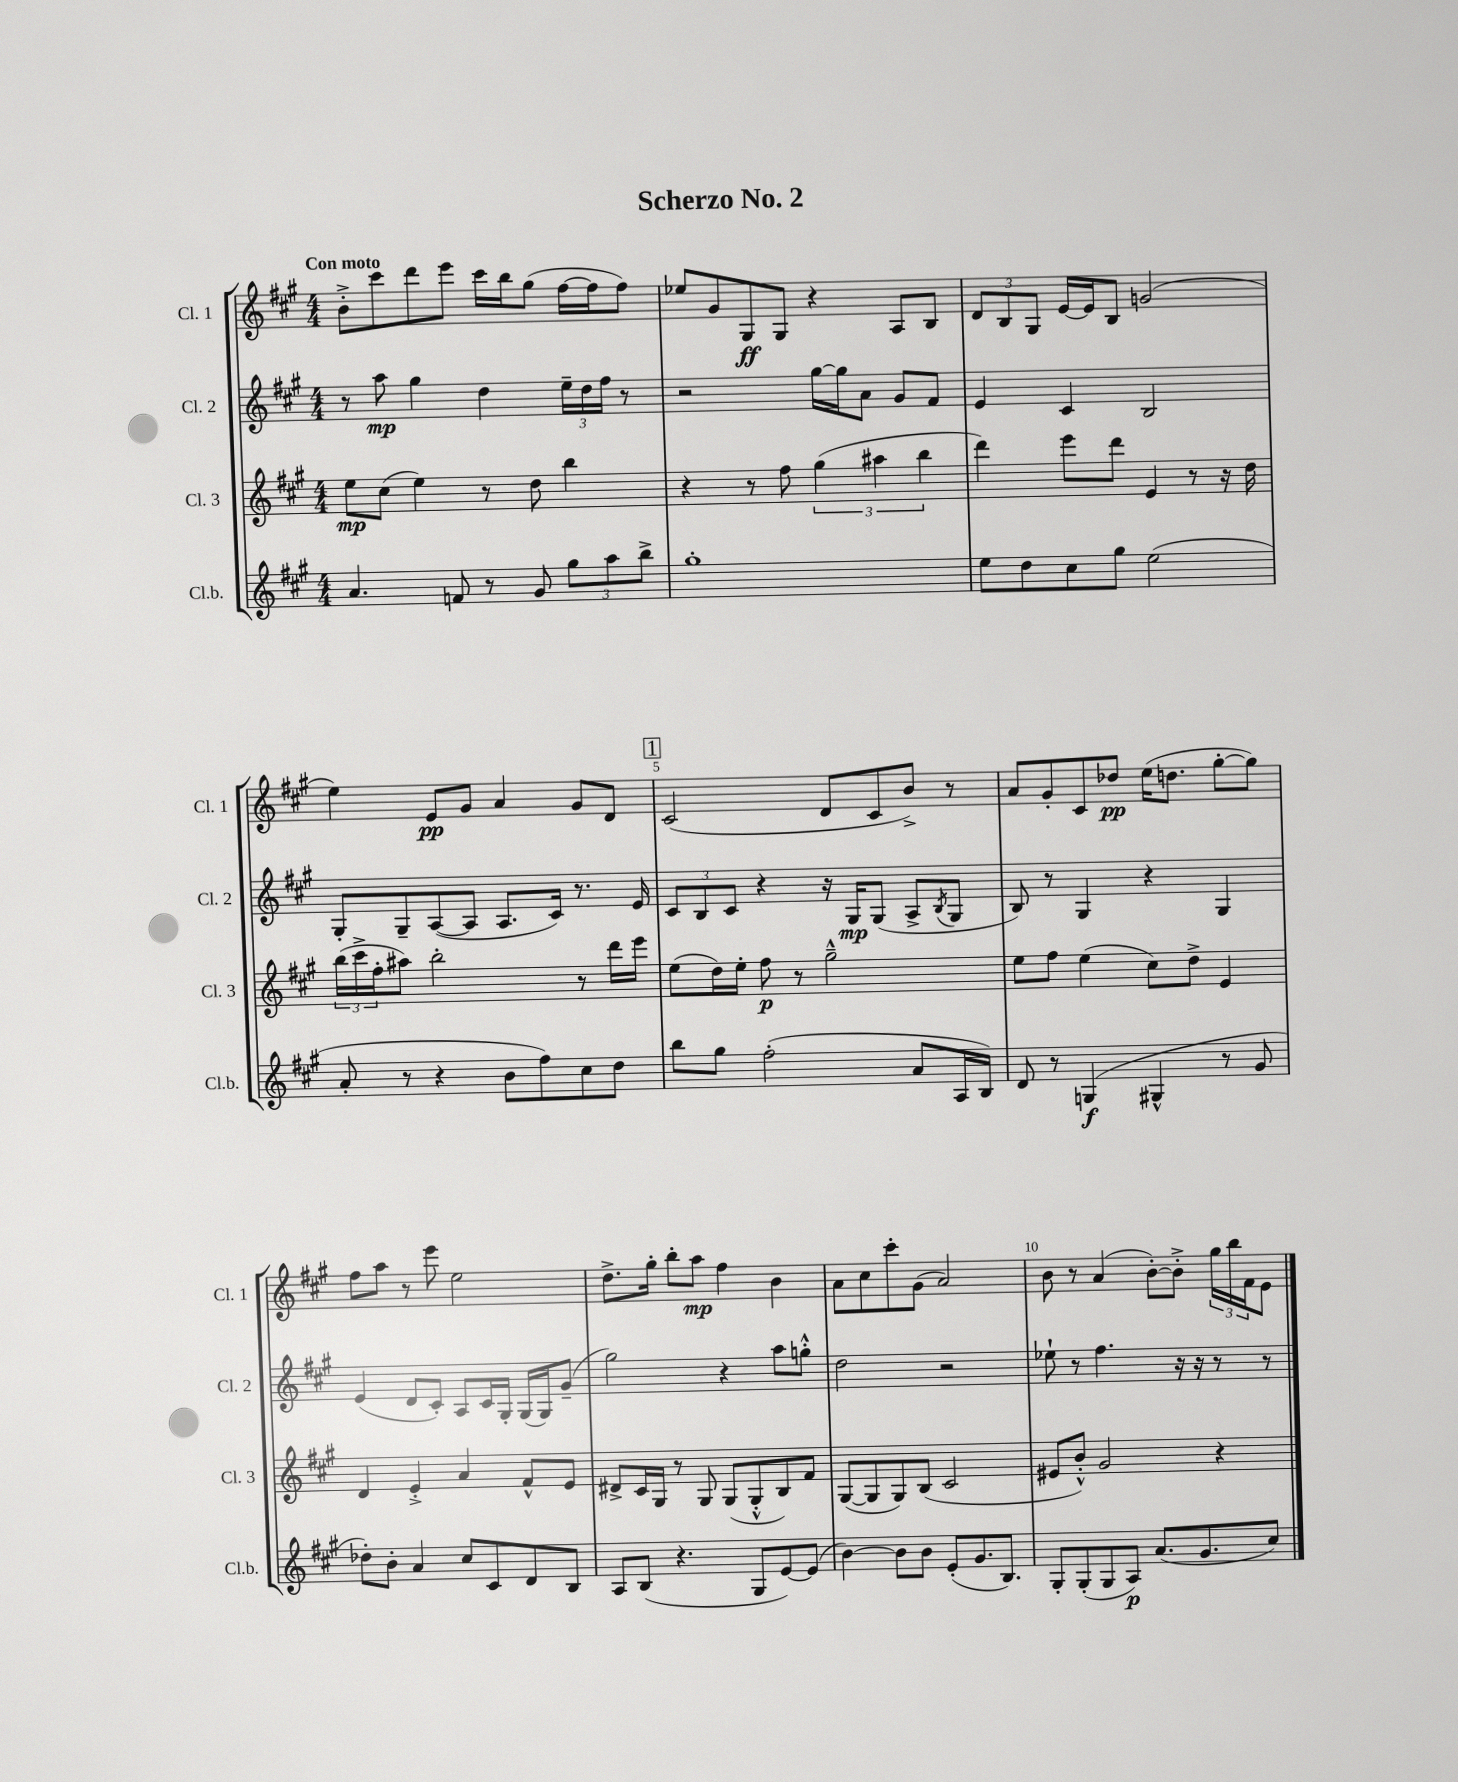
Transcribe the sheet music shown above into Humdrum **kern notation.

**kern	**kern	**kern	**kern
*staff4	*staff3	*staff2	*staff1
*clefG2	*clefG2	*clefG2	*clefG2
*k[f#c#g#]	*k[f#c#g#]	*k[f#c#g#]	*k[f#c#g#]
*M4/4	*M4/4	*M4/4	*M4/4
4.a	8ee	8r	8b'^
.	(8cc#	8aa	8ccc#
.	4ee)	4gg#	8ddd
8f	.	.	8eee
8r	8r	4dd	16ccc#
.	.	.	16bb
8g#	8dd	.	(8gg#
12gg#	4bb	24ee~	[16ff#
.	.	24dd	.
.	.	.	16ff#]
12aa	.	24ff#	.
.	.	8r	8ff#)
12bb^	.	.	.
=	=	=	=
1gg#'	4r	2r	8ee-
.	.	.	8g#
.	8r	.	8G#
.	8ff#	.	8G#
.	(6gg#	[16gg#	4r
.	.	16gg#]	.
.	.	8a	.
.	6aa#	.	.
.	.	8g#	8A
.	6bb	.	.
.	.	8f#	8B
=	=	=	=
8ee	4ddd)	4e	12d
.	.	.	12B
8dd	.	.	.
.	.	.	12G#
8cc#	8eee	4c#	[16e
.	.	.	16e]
8gg#	8ddd	.	8B
(2ee	4e	2B	(2g
.	8r	.	.
.	16r	.	.
.	16dd	.	.
=	=	=	=
8a'	(24bb	8G#'	4ee)
.	24ccc#^	.	.
.	24ff#'	.	.
8r	8aa#)	8G#~	.
4r	2bb'	([8A	8e
.	.	8A]	8g#
8b	.	8.A	4a
8ff#)	.	.	.
.	.	16c#)	.
8cc#	8r	8.r	8g#
8dd	16ddd	.	8d
.	16eee	16e	.
=	=	=	=
8bb	(8ee	12c#	(2c#
.	.	12B	.
8gg#	16dd)	.	.
.	.	12c#	.
.	16ee'	.	.
(2ff#'	8ff#	4r	.
.	8r	.	.
.	2gg#~^^	16r	8d
.	.	16G#	.
.	.	(8G#	8c#
8a	.	8A^	8b^)
.	.	8qB	.
16A	.	8G#	8r
16B)	.	.	.
=	=	=	=
8d	8ee	8B)	8a
8r	8ff#	8r	8g#'
(4G	(4ee	4G#	8c#
.	.	.	8dd-
4G#^^	8cc#)	4r	(16ee
.	.	.	8.dd
.	8dd^	.	.
8r	4e	4G#	[8gg#'
8g#	.	.	8gg#])
=	=	=	=
8dd-')	4d	(4e	8ff#
8b'	.	.	8aa
4a	4e'^	8d	8r
.	.	8c#')	8eee
8cc#	4a	8A	2ee
8c#	.	16c#	.
.	.	16G#'	.
8d	8f#^^	(16G#	.
.	.	16G#)	.
8B	8e	(8g#~	.
=	=	=	=
8A	8d#^	2gg#)	8.dd^
(8B	16c#	.	.
.	16G#	.	16gg#'
4.r	8r	.	8bb'
.	8G#	.	8aa
.	(8G#	4r	4ff#
8G#	8G#'^^	.	.
[8e)	8B)	8aa	4b
(8e]	8f#	8gg'^^	.
=	=	=	=
[4b)	([8G#	2dd	8a
.	8G#]	.	8cc#
8b]	8G#)	.	8ccc#'
8b	(8B	.	(8g#
(8e'	2c#	2r	2a)
8.g#	.	.	.
8.B)	.	.	.
=	=	=	=
8G#'	8e#	8ee-`	8b
(8G#'	8b'^^)	8r	8r
8G#	2g#	4.ff#	(4a
8A)	.	.	.
(8.a	.	.	[8b')
.	.	16r	8b'^]
8.g#	.	16r	.
.	4r	8r	24gg#
.	.	.	24bb
.	.	.	24f#
8cc#)	.	8r	8e
==	==	==	==
*-	*-	*-	*-
